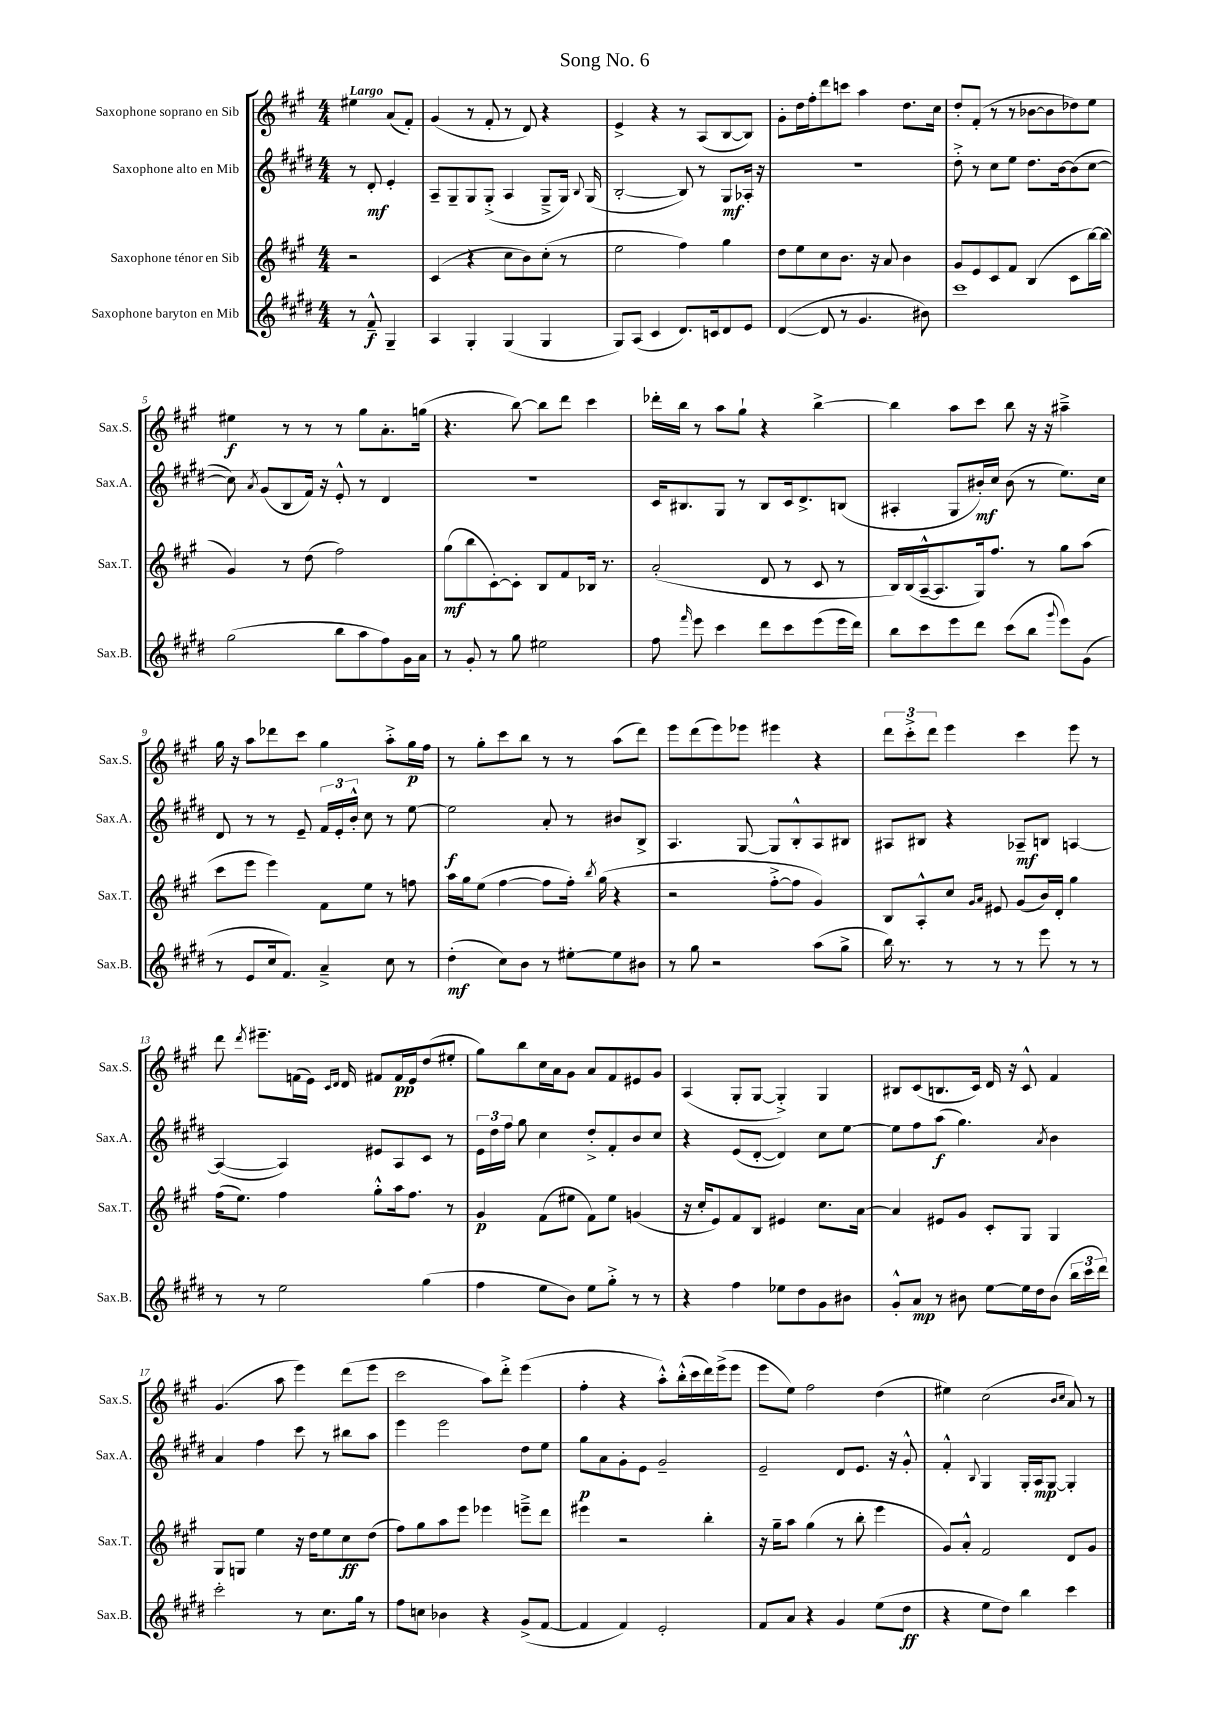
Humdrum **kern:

**kern	**dynam	**kern	**dynam	**kern	**dynam	**kern	**dynam
*part4	*part4	*part3	*part3	*part2	*part2	*part1	*part1
*staff4	*staff4	*staff3	*staff3	*staff2	*staff2	*staff1	*staff1
*I"Saxophone baryton en Mib	*	*I"Saxophone ténor en Sib	*	*I"Saxophone alto en Mib	*	*I"Saxophone soprano en Sib	*
*I'Sax.B.	*	*I'Sax.T.	*	*I'Sax.A.	*	*I'Sax.S.	*
*clefG2	*	*clefG2	*	*clefG2	*	*clefG2	*
*k[f#c#g#d#]	*	*k[f#c#g#]	*	*k[f#c#g#d#]	*	*k[f#c#g#]	*
*M4/4	*	*M4/4	*	*M4/4	*	*M4/4	*
=	=	=	=	=	=	=	=
!	!	!	!	!	!	!LO:TX:a:B:t=Largo	!
8r	.	2r	.	8r	.	4ee#X\	.
8f#~^^/	f	.	.	8d#'/	mf	.	.
4G#~/	.	.	.	4e'/	.	(8a/L	.
.	.	.	.	.	.	8f#'/J)	.
=1	=1	=1	=1	=1	=1	=1	=1
4A/	.	(4c#/	.	8A~/L	.	(4g#/	.
.	.	.	.	8G#~/	.	.	.
4G#'/	.	4r	.	8G#/	.	8r	.
.	.	.	.	(8G#'^/J	.	8f#'/	.
(4G#/	.	8cc#\L	.	4A/	.	8r	.
.	.	8b\)	.	.	.	8d/)	.
4G#/	.	(8cc#'\J	.	8G#~^/L	.	4r	.
.	.	8r	.	16G#/Jk)	.	.	.
.	.	.	.	8qqB/	.	.	.
.	.	.	.	(16G#/	.	.	.
=2	=2	=2	=2	=2	=2	=2	=2
8G#/L)	.	2ee\	.	[2B'/	.	4e^/	.
(8A/J	.	.	.	.	.	.	.
4c#/	.	.	.	.	.	4r	.
8.d#/L)	.	4ff#\)	.	8B/])	.	8r	.
.	.	.	.	8r	.	(8A/L	.
16cn/k	.	.	.	.	.	.	.
8d#/	.	4gg#\	.	8G#/L	mf	[8B/	.
8e/J	.	.	.	16A-X'/Jk	.	8B/J])	.
.	.	.	.	16r	.	.	.
=3	=3	=3	=3	=3	=3	=3	=3
([4d#/	.	8dd\L	.	1r	.	8g#'\L	.
.	.	8ee\	.	.	.	16dd\L	.
.	.	.	.	.	.	16ff#'\J	.
8d#/]	.	8cc#\	.	.	.	8ddd\	.
8r	.	8.b\J	.	.	.	8cccn\J	.
4.g#/	.	.	.	.	.	4aa\	.
.	.	16r	.	.	.	.	.
.	.	8a/	.	.	.	.	.
.	.	4b\	.	.	.	8.dd\L	.
8b#X\)	.	.	.	.	.	.	.
.	.	.	.	.	.	16cc#\Jk	.
=4	=4	=4	=4	=4	=4	=4	=4
1ccc#	.	8g#/L	.	8dd#'^\	.	8dd'/L	.
.	.	8e/	.	8r	.	(8f#'/J	.
.	.	8c#/	.	8cc#\L	.	8r	.
.	.	8f#/J	.	8ee\J	.	8r	.
.	.	(4B/	.	8.dd#\L	.	[8b-X\L	.
.	.	.	.	.	.	8b-\]	.
.	.	.	.	[16b\k	.	.	.
.	.	8c#\L	.	(8b\]	.	8dd-X\)	.
.	.	[16bb\L)	.	[8cc#\J	.	8ee\J	.
.	.	(16bb\JJ]	.	.	.	.	.
!!LO:LB:g=z
=5	=5	=5	=5	=5	=5	=5	=5
(2gg#\	.	4g#/)	.	8cc#\])	.	4ee#X\	f
.	.	.	.	8qa/	.	.	.
.	.	.	.	(8g#/L	.	.	.
.	.	8r	.	8B/	.	8r	.
.	.	(8dd\	.	16f#/Jk)	.	8r	.
.	.	.	.	16r	.	.	.
8bb\L	.	2ff#\)	.	8e'^^/	.	8r	.
8aa\	.	.	.	8r	.	8gg#\L	.
8ff#\)	.	.	.	4d#/	.	8.a'\	.
16g#\L	.	.	.	.	.	.	.
16a\JJ	.	.	.	.	.	(16ggn\Jk	.
=6	=6	=6	=6	=6	=6	=6	=6
8r	.	(8gg#\L	mf	1r	.	4.r	.
8g#'/	.	8bb\	.	.	.	.	.
8r	.	[8c#'\)	.	.	.	.	.
8gg#\	.	8c#'\J]	.	.	.	[8bb\)	.
2ee#X\	.	8B/L	.	.	.	8bb\L]	.
.	.	8f#/	.	.	.	8ddd\J	.
.	.	16B-X/Jk	.	.	.	4ccc#\	.
.	.	8.r	.	.	.	.	.
=7	=7	=7	=7	=7	=7	=7	=7
8ff#\	.	(2a'/	.	16c#/KL	.	16ddd-X'\LL	.
.	.	.	.	8.B#X/	.	16bb\JJ	.
16qqfff#/	.	.	.	.	.	.	.
8eee\	.	.	.	.	.	8r	.
4ccc#\	.	.	.	8G#/J	.	8aa\L	.
.	.	.	.	8r	.	8gg#`\J	.
8ddd#\L	.	8d/	.	8B#/L	.	4r	.
8ccc#\	.	8r	.	16c#/k	.	.	.
.	.	.	.	8.d#^/	.	.	.
(8eee\	.	8c#/	.	.	.	[4bb^\	.
16eee\L	.	8r	.	(8Bn/J	.	.	.
16ddd#\JJ)	.	.	.	.	.	.	.
=8	=8	=8	=8	=8	=8	=8	=8
8bb\L	.	16B/LL)	.	4A#X'/	.	4bb\]	.
.	.	(16B/	.	.	.	.	.
8ccc#\	.	[16A~^^/J	.	.	.	.	.
.	.	8.A/]	.	.	.	.	.
8eee\	.	.	.	8G#/L	.	8aa\L	.
8ddd#\J	.	16G#/k)	.	16b#X'/L)	mf	8ccc#\J	.
.	.	8.ff#/J	.	16cc#/JJ	.	.	.
(8ccc#\L	.	.	.	(8b#\	.	8bb\	.
8bb\J	.	8r	.	8r	.	16r	.
.	.	.	.	.	.	16r	.
8qqggg#/	.	.	.	.	.	.	.
8eee\L)	.	8gg#\L	.	8.ee\L)	.	4aa#X~^\	.
(8g#\J	.	(8aa\J	.	.	.	.	.
.	.	.	.	16cc#\Jk	.	.	.
!!LO:LB:g=z
=9	=9	=9	=9	=9	=9	=9	=9
8r	.	8ccc#\L	.	8d#/	.	16gg#\	.
.	.	.	.	.	.	16r	.
8e/L	.	8eee\J	.	8r	.	8aa\L	.
16cc#/k	.	4eee\)	.	8r	.	8ddd-X\	.
8.f#/J)	.	.	.	.	.	.	.
.	.	.	.	8e~/	.	8ccc#\J	.
4a~^/	.	8f#\L	.	24f#/LL	.	4gg#\	.
.	.	.	.	24e'/	.	.	.
.	.	.	.	24b'^^/JJ	.	.	.
.	.	8ee\J	.	8cc#\	.	.	.
8cc#\	.	8r	.	8r	.	8aa'^\L	.
8r	.	8ffn\	.	[8ee\	.	16gg#\L	p
.	.	.	.	.	.	16ff#\JJ	.
=10	=10	=10	=10	=10	=10	=10	=10
(4dd#'\	mf	16aa\LL	.	2ee\]	f	8r	.
.	.	16gg#\J	.	.	.	.	.
.	.	(8ee\J	.	.	.	8gg#'\L	.
8cc#\L)	.	[4ff#\	.	.	.	8ccc#\	.
8b\J	.	.	.	.	.	8bb\J	.
8r	.	8ff#\L]	.	8a'/	.	8r	.
[8ee#X'\L	.	16ff#'\Jk)	.	8r	.	8r	.
.	.	8qbb/	.	.	.	.	.
.	.	(16gg#\	.	.	.	.	.
8ee#\]	.	4r	.	8b#X/L	.	(8aa\L	.
8b#X\J	.	.	.	8B^/J	.	8ddd\J)	.
=11	=11	=11	=11	=11	=11	=11	=11
8r	.	2r	.	4.A/	.	8eee\L	.
8gg#\	.	.	.	.	.	(8ddd\	.
2r	.	.	.	.	.	8eee\)	.
.	.	.	.	[8G#/	.	8eee-X\J	.
.	.	[8ff#'^\L	.	8G#/L]	.	4eee#X\	.
.	.	8ff#\J]	.	8B'^^/	.	.	.
(8aa\L	.	4g#/)	.	8A/	.	4r	.
8gg#^\J	.	.	.	8B#X/J	.	.	.
=12	=12	=12	=12	=12	=12	=12	=12
16bb\)	.	8B/L	.	8A#X/L	.	12ddd\L	.
8.r	.	.	.	.	.	.	.
.	.	.	.	.	.	12ccc#'^\	.
.	.	8A'^^/	.	8B#X/J	.	.	.
.	.	.	.	.	.	12ddd\J	.
8r	.	8cc#/J	.	4r	.	4eee\	.
.	.	16qqg#/LL	.	.	.	.	.
.	.	16qqa/JJ	.	.	.	.	.
8r	.	8e#X/	.	.	.	.	.
8r	.	(8g#/L	.	8A-X~/L	mf	4ccc#\	.
8eee\	.	16b/L)	.	8Bn/J	.	.	.
.	.	16d'/JJ	.	.	.	.	.
8r	.	4gg#\	.	[4An/	.	8eee\	.
8r	.	.	.	.	.	8r	.
!!LO:LB:g=z
=13	=13	=13	=13	=13	=13	=13	=13
8r	.	(16ff#\KL	.	(4A/_	.	8ddd\	.
.	.	8.ee\J)	.	.	.	.	.
.	.	.	.	.	.	8qddd/	.
8r	.	.	.	.	.	8.eee#X~\L	.
2ee\	.	4ff#\	.	4A/])	.	.	.
.	.	.	.	.	.	(16fn\L	.
.	.	.	.	.	.	16e\JJ)	.
.	.	.	.	.	.	16qqc#/LL	.
.	.	.	.	.	.	16qqd/JJ	.
.	.	.	.	.	.	16d/	.
.	.	8gg#'^^\L	.	8e#X/L	.	8f#X/L	.
.	.	16aa\k	.	8A/	.	16f#/L	pp
.	.	8.ff#\J	.	.	.	16e/J	.
(4gg#\	.	.	.	8c#/J	.	(8dd/	.
.	.	8r	.	8r	.	8ee#X'/J	.
=14	=14	=14	=14	=14	=14	=14	=14
4ff#\	.	4g#/	p	24e\LL	.	8gg#\L)	.
.	.	.	.	24dd#\	.	.	.
.	.	.	.	24ff#\JJ	.	.	.
.	.	.	.	8gg#\	.	8bb\	.
8ee\L	.	(8f#\L	.	4cc#\	.	16cc#\L	.
.	.	.	.	.	.	16a\J	.
8b\J)	.	8ee#X\J	.	.	.	8g#\J	.
8ee\L	.	8f#\L)	.	8dd#'^/L	.	8a/L	.
8gg#'^\J	.	8ee#\J	.	8f#'/	.	8f#/	.
8r	.	(4gn/	.	8b/	.	8e#X/	.
8r	.	.	.	8cc#/J	.	8g#/J	.
=15	=15	=15	=15	=15	=15	=15	=15
4r	.	16r	.	4r	.	(4A/	.
.	.	16cc#'/KL	.	.	.	.	.
.	.	8e/)	.	.	.	.	.
4ff#\	.	8f#/	.	(8e/L	.	8G#'/L	.
.	.	8B/J	.	[8d#'/J	.	[8G#/J	.
8ee-X\L	.	4e#X/	.	4d#/])	.	4G#'^/])	.
8dd#\	.	.	.	.	.	.	.
8g#\	.	8.cc#\L	.	8cc#\L	.	4G#/	.
8b#X\J	.	.	.	[8ee\J	.	.	.
.	.	[16a\Jk	.	.	.	.	.
=16	=16	=16	=16	=16	=16	=16	=16
8g#'^^/L	.	4a/]	.	8ee\L]	.	8B#X/L	.
8a/J	mp	.	.	8ff#\	.	(8c#/	.
8r	.	8e#X/L	.	(8aa\J	f	8.Bn/	.
8b#X\	.	8g#/J	.	4.gg#\)	.	.	.
.	.	.	.	.	.	16c#/Jk)	.
[8ee\L	.	8c#'/L	.	.	.	16d/	.
.	.	.	.	.	.	16r	.
16ee\L]	.	8G#/J	.	.	.	8c#^^/	.
16dd#\J	.	.	.	.	.	.	.
.	.	.	.	8qa/	.	.	.
(8b#\J	.	4G#/	.	4b\	.	4f#/	.
24bb\LL	.	.	.	.	.	.	.
24ccc#\	.	.	.	.	.	.	.
24ddd#\JJ)	.	.	.	.	.	.	.
!!LO:LB:g=z
=17	=17	=17	=17	=17	=17	=17	=17
2ccc#'\	.	8G#/L	.	4a/	.	(4.g#/	.
.	.	8Gn/J	.	.	.	.	.
.	.	4ee\	.	4ff#\	.	.	.
.	.	.	.	.	.	8aa\	.
8r	.	16r	.	8ccc#\	.	4eee\)	.
.	.	16dd\KL	.	.	.	.	.
8.cc#\L	.	8ee\	.	8r	.	.	.
.	.	8cc#\	ff	8bb#X\L	.	(8ddd\L	.
16gg#\Jk	.	.	.	.	.	.	.
8r	.	(8dd\J	.	8aa\J	.	8eee\J	.
=18	=18	=18	=18	=18	=18	=18	=18
8ff#\L	.	8ff#\L)	.	4eee\	.	2ccc#\	.
8ccn\J	.	8gg#\	.	.	.	.	.
4b-X\	.	8aa\	.	2eee\	.	.	.
.	.	8eee\J	.	.	.	.	.
4r	.	4eee-X\	.	.	.	8aa\L)	.
.	.	.	.	.	.	8ddd'^\J	.
(8g#^/L	.	8eeen~^\L	.	8dd#\L	.	(4eee\	.
[8f#/J	.	8ddd\J	.	8ee\J	.	.	.
=19	=19	=19	=19	=19	=19	=19	=19
4f#/]	.	4eee#X\	.	8gg#\L	p	4ff#'\	.
.	.	.	.	8a\	.	.	.
4f#/)	.	2r	.	8g#'\	.	4r	.
.	.	.	.	8e\J	.	.	.
2e'/	.	.	.	2g#~/	.	8aa'^^\L)	.
.	.	.	.	.	.	(16bb'^^\L	.
.	.	.	.	.	.	16ccc#\	.
.	.	4bb'\	.	.	.	16ddd\)	.
.	.	.	.	.	.	(16eee^\J	.
.	.	.	.	.	.	8eee\J	.
=20	=20	=20	=20	=20	=20	=20	=20
8f#/L	.	16r	.	2e~/	.	8eee\L	.
.	.	16gg#~\KL	.	.	.	.	.
8a/J	.	8aa\J	.	.	.	8ee\J)	.
4r	.	(4gg#\	.	.	.	2ff#\	.
4g#/	.	8r	.	8d#/L	.	.	.
.	.	8bb'\	.	8.e/J	.	.	.
(8ee\L	.	4eee\	.	.	.	(4dd\	.
.	.	.	.	16r	.	.	.
8dd#\J	ff	.	.	8g#'^^/	.	.	.
=21	=21	=21	=21	=21	=21	=21	=21
4r	.	8g#/L)	.	4f#'^^/	.	4ee#X\)	.
.	.	8a'^^/J	.	.	.	.	.
.	.	.	.	8qqB/	.	.	.
8ee\L	.	2f#/	.	4G#/	.	(2cc#\	.
8dd#\J)	.	.	.	.	.	.	.
4bb\	.	.	.	16G#'/LL	.	.	.
.	.	.	.	16A/J	mp	.	.
.	.	.	.	[8G#/J	.	.	.
.	.	.	.	.	.	16qqb/LL	.
.	.	.	.	.	.	16qqcc#/JJ	.
4ccc#\	.	8d/L	.	4G#'/]	.	8a/)	.
.	.	8g#/J	.	.	.	8r	.
==	==	==	==	==	==	==	==
*-	*-	*-	*-	*-	*-	*-	*-
